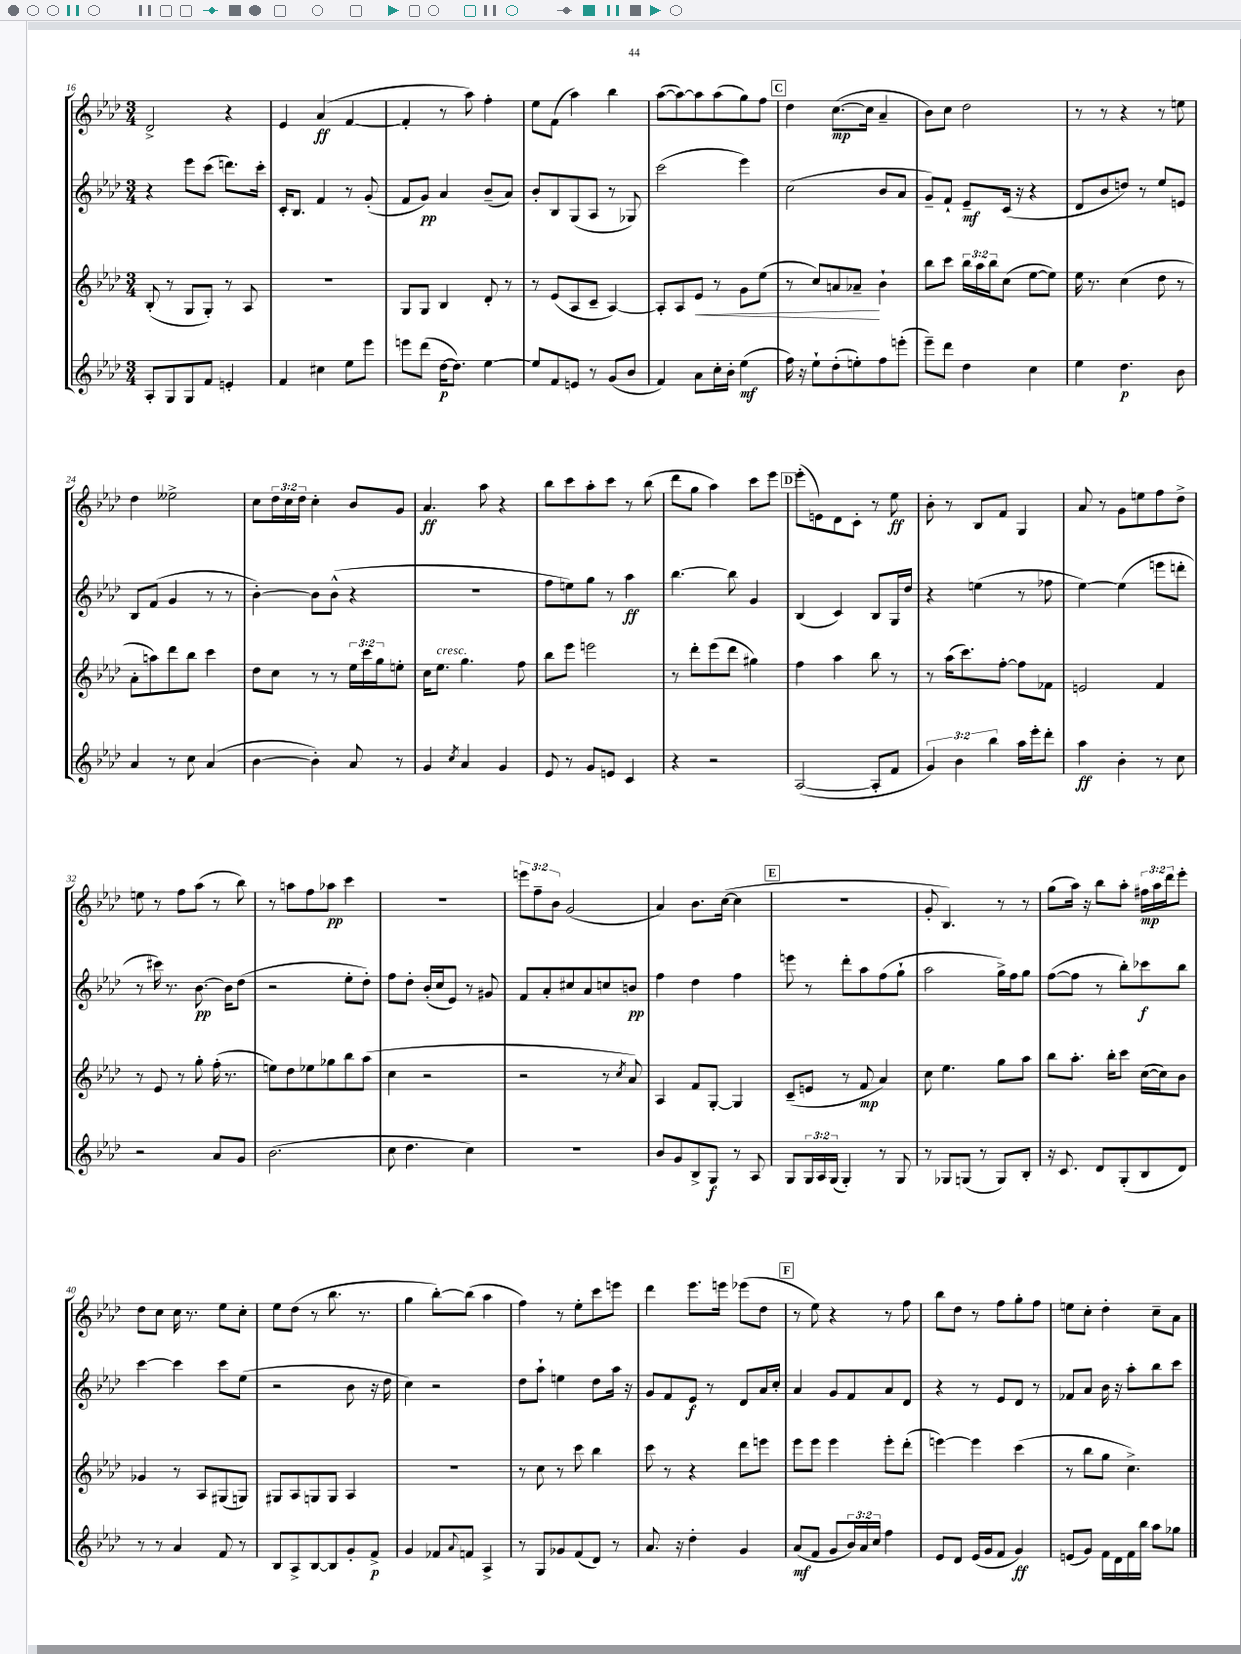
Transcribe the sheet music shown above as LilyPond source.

<<
\new StaffGroup <<
\new Staff = "s0" {
    \clef treble \key aes \major \numericTimeSignature \time 3/4 \override Staff.TupletNumber.text = #tuplet-number::calc-fraction-text
    des'2-> r4 |
    ees'4 aes'4\ff( f'4~ |
    f'4-. r8 aes''8) f''4-. |
    ees''8 f'8( aes''4) bes''4 |
    aes''8~( aes''8~) aes''8 aes''8( g''8) f''8 |
    \mark \markup { \box "C" } des''4 c''8.~\mp( c''16 aes'4-- |
    bes'8) c''8 des''2 |
    r8 r8 r4 r8 e''8 |
    des''4 eeses''2-> |
    c''8 \tuplet 3/2 { des''16 c''16 des''16 } c''4-. bes'8 g'8 |
    aes'4.\ff aes''8 r4 |
    bes''8 c'''8 aes''8-. c'''8 r8 bes''8( |
    des'''8 g''8 aes''4) c'''8 ees'''8 |
    \mark \markup { \box "D" } ees'''8-.( e'8) des'8 c'8-. r8 ees''8\ff |
    bes'8-. r8 bes8 f'8 g4 |
    aes'8 r8 g'8 e''8 f''8 des''8-> |
    e''8 r8 f''8 aes''8( r8 bes''8) |
    r8 a''8 f''8 aes''8\pp c'''4 |
    R2. |
    \tuplet 3/2 { e'''8 f''8-- bes'8 } g'2( |
    aes'4) bes'8. c''16~( c''4 |
    \mark \markup { \box "E" } R2. |
    g'8-. bes4.) r8 r8 |
    g''8( aes''16) r16 bes''8 aes''8-. \tuplet 3/2 { fis''16\mp aes''16 des'''16 } ees'''8-. |
    des''8 c''8 c''16 r8. ees''8 c''8-. |
    ees''8 des''8( r8 bes''8. r8. |
    g''4 bes''8~-.) bes''8( aes''4 |
    f''4) r8 ees''8-. c'''8 e'''8 |
    des'''4 ees'''8. e'''16 ees'''8( des''8 |
    \mark \markup { \box "F" } r8 ees''8) r4 r8 f''8 |
    bes''8 des''8 r8 f''8 g''8-. f''8 |
    e''8 c''8-. des''4-. c''8-- aes'8 \bar "|." |
}
\new Staff = "s1" {
    \clef treble \key aes \major \numericTimeSignature \time 3/4
    r4 ees'''8 c'''8( d'''8.) c'''16-. |
    c'16-. bes8. f'4 r8 g'8-.( |
    f'8 g'8\pp) aes'4 bes'8--( aes'8) |
    bes'8-. bes8 g8( aes8 r8 ges8) |
    c'''2( ees'''4) |
    \mark \markup { \box "C" } c''2( bes'8 aes'8 |
    g'8--) f'8-! ees'8--\mf c'16( r16 r4 |
    des'8 bes'8 d''8) r8 ees''8 e'8 |
    bes8 f'8( g'4 r8 r8 |
    bes'4~-.) bes'8 bes'8-^( r4 |
    R2. |
    f''8 e''8) g''8 r8 aes''4\ff |
    bes''4.~ bes''8 g'4 |
    \mark \markup { \box "D" } bes4( c'4) bes8 g16 des''16 |
    r4 e''4( r8 fes''8 |
    ees''4~) ees''4( e'''8 d'''8-. |
    r8 cis'''16) r8. bes'8.~\pp bes'16 des''8( |
    r2 ees''8-. des''8-.) |
    f''8 des''8-. bes'16-.( c''16 ees'8) r8 gis'8 |
    f'8 aes'8-. cis''8 aes'8 c''8 b'8\pp |
    f''4 des''4 f''4 |
    \mark \markup { \box "E" } e'''8 r8 des'''8-. aes''8 f''8( g''8-! |
    aes''2 g''16->) f''16 g''8 |
    f''8~( f''8 r8 bes''8-.) ces'''8\f bes''8 |
    c'''4~ c'''4 c'''8 ees''8( |
    r2 bes'8 r16 des''16 |
    c''4) r2 |
    des''8 aes''8-! e''4 des''8 aes''16 r16 |
    g'8 f'8 ees'8\f r8 des'8 aes'16 c''16-. |
    \mark \markup { \box "F" } aes'4 g'8 f'8 aes'8 des'8 |
    r4 r8 ees'8 des'8 r8 |
    fes'8 aes'8 bes'16 r16 aes''8-. bes''8 c'''8 \bar "|." |
}
\new Staff = "s2" {
    \clef treble \key aes \major \numericTimeSignature \time 3/4 \override Staff.TupletNumber.text = #tuplet-number::calc-fraction-text
    bes8-.( r8 g8 g8-.) r8 aes8 |
    R2. |
    g8 g8 bes4 des'8-. r8 |
    r8 ees'8( aes8 c'8-- aes4~) |
    aes8-. aes8 ees'8\< r8 g'8 ees''8( |
    \mark \markup { \box "C" } r8 c''8) a'8 aes'8--\! bes'4-! |
    bes''8 c'''8 \tuplet 3/2 { bes''16 aes''16 bes''16 } c''8( ees''8~ ees''8) |
    ees''16 r8. c''4( des''8 r8 |
    aes'8-. a''8) des'''8 bes''8 c'''4 |
    des''8 c''8 r8 r8 \tuplet 3/2 { ees''16 c'''16 g''16 } e''8-. |
    c''16 ees''8.^\markup { \italic "cresc." } g''4. f''8 |
    bes''8 ees'''8 e'''2 |
    r8 des'''8-. ees'''8( des'''8 gis''4) |
    \mark \markup { \box "D" } f''4 aes''4 bes''8 r8 |
    r8 aes''16( c'''8.) f''8~-. f''8 fes'8 |
    e'2 f'4 |
    r8 ees'8 r8 g''8-. f''16-.( r8. |
    e''8) des''8 ees''8 ges''8 bes''8 aes''8( |
    c''4 r2 |
    r2 r8 \acciaccatura { c''8 } aes'8) |
    aes4 f'8 g8~-. g4 |
    \mark \markup { \box "E" } c'8--( e'8 r8 f'8\mp aes'4) |
    c''8 ees''4. g''8 aes''8 |
    bes''8 aes''8.-. bes''16-. c'''8 c''16~( c''16) bes'8 |
    ges'4 r8 aes8 gis8( g8) |
    gis8 aes8 g8 g8 aes4 |
    R2. |
    r8 c''8 r8 c'''8 bes''4 |
    c'''8 r8 r4 des'''8 e'''8 |
    \mark \markup { \box "F" } ees'''8 ees'''8 ees'''4 ees'''8-. des'''8-.( |
    e'''4~) e'''4 c'''4( |
    r8 bes''8 g''8 c''4.->) \bar "|." |
}
\new Staff = "s3" {
    \clef treble \key aes \major \numericTimeSignature \time 3/4 \override Staff.TupletNumber.text = #tuplet-number::calc-fraction-text
    aes8-. g8 g8 f'8 e'4-. |
    f'4 cis''4 ees''8 ees'''8 |
    e'''8 des'''8( des''16~\p des''8.) ees''4~ |
    ees''8 f'8 e'8 r8 g'8( bes'8 |
    f'4) aes'8 c''16-. bes'16-. ees''4\mf( |
    \mark \markup { \box "C" } f''16) r16 ees''8-! des''8-.( e''8-.) f''8 e'''8-.( |
    ees'''8--) des'''8 des''4 c''4 |
    ees''4 des''4.\p bes'8 |
    aes'4 r8 c''8 aes'4( |
    bes'4~ bes'4-.) aes'8 r8 |
    g'4 \acciaccatura { c''8 } aes'4 g'4 |
    ees'8 r8 g'8 e'8 c'4 |
    r4 r2 |
    \mark \markup { \box "D" } aes2~( aes8-. f'8 |
    \tuplet 3/2 { g'4) bes'4 bes''4 } aes''16 ees'''16-. des'''8-. |
    aes''4\ff bes'4-. r8 c''8 |
    r2 aes'8 g'8 |
    bes'2.( |
    c''8 des''4. c''4) |
    R2. |
    bes'8 g'8 bes8-> g8\f r8 aes8 |
    \mark \markup { \box "E" } g8 \tuplet 3/2 { g16 aes16 g16( } g4-.) r8 g8 |
    r8 ges8 g8( r8 g8) bes8-. |
    r16 c'8. des'8 g8-.( bes8 des'8) |
    r8 r8 aes'4 f'8 r8 |
    bes8 aes8-> bes8~ bes8 g'8-. f'8->\p |
    g'4 fes'8 \appoggiatura { aes'8 } f'8 aes4-> |
    r8 g8 ges'8 f'8( des'8) r8 |
    aes'8. r16 des''4-. g'4 |
    \mark \markup { \box "F" } aes'8\mf( f'8 g'8 \tuplet 3/2 { bes'16) aes'16 c''16 } f''4 |
    ees'8 des'8 ees'16( g'16 f'8 g'4\ff) |
    e'8( g'8) f'16 des'16 f'16 bes''16 aes''8 ges''8 \bar "|." |
}
>>
>>
\layout { \context { \Score currentBarNumber = #16 } }
